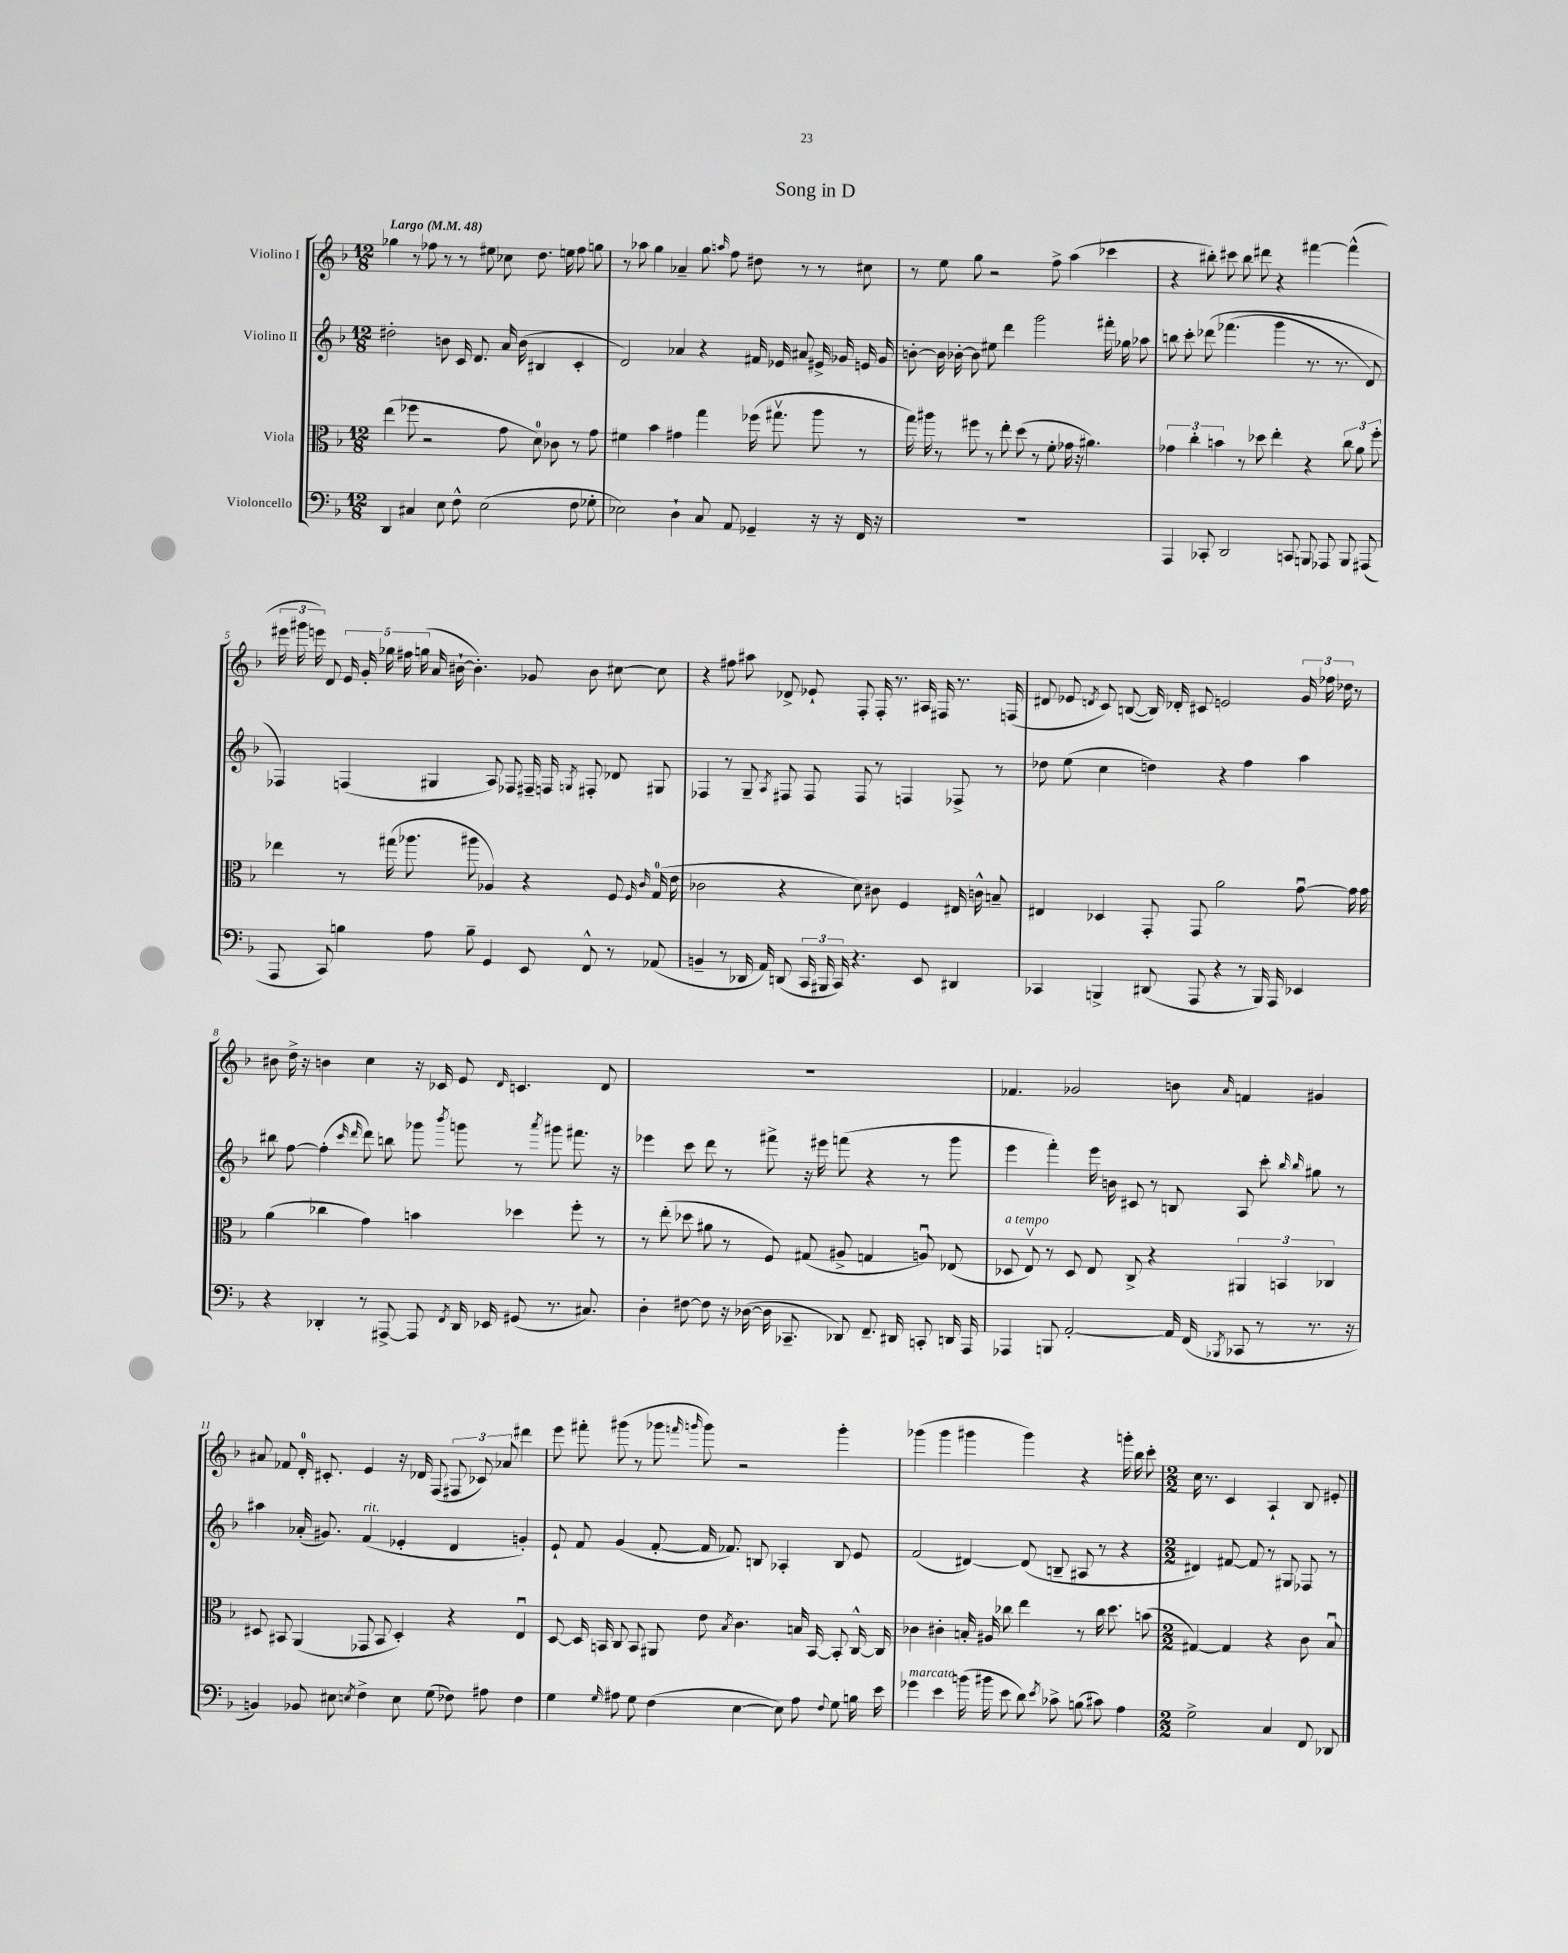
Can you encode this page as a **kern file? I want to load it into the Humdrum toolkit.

**kern	**kern	**kern	**kern
*staff4	*staff3	*staff2	*staff1
*clefF4	*clefC3	*clefG2	*clefG2
*k[b-]	*k[b-]	*k[b-]	*k[b-]
*M12/8	*M12/8	*M12/8	*M12/8
*MM48	*MM48	*MM48	*MM48
4DD	(4ee	2dd#'	4gg-
4C#	8ff-	.	8r
.	2r	.	8ff-
8E	.	8b	8r
8F^^	.	16c	8r
.	.	8.d	.
(2E	.	.	8ee#
.	8g	16a	8cc-
.	.	(16b	.
.	8d)	4B#	8.dd
.	8c-	.	.
.	.	.	16ee
8F	8r	4c'	8ff-
8G-'	8g	.	8gg
=	=	=	=
2E-)	4f#	2d)	8r
.	.	.	8aa-
.	4b-	.	4gg
4D`	4g#	4a-	4a-~
8C	4gg	4r	8gg
.	.	.	16qqaa
8AA	.	.	8ff
4GG-~	(16ff-	16f#	8dd#
.	8.gg#v	16e-	.
.	.	8a#	8r
16r	8aa	16e#^	8r
16r	.	16g-	.
16FF	8r	16e	8cc#
16r	.	16g-	.
=	=	=	=
1.r	16gg)	[8b'	8r
.	16aa#	.	.
.	8r	16b]	8ee
.	.	[16b-'	.
.	8ff#	8b-]	8gg
.	8r	8ee#	2r
.	8ee'	4ddd	.
.	(8dd	.	.
.	8r	2ggg	.
.	8f'	.	8ff^
.	16g-	.	(4aa
.	16r	.	.
.	4.a#)	.	.
.	.	16fff#'	4ccc-
.	.	16gg-	.
.	.	8aa-	.
=	=	=	=
4AAA	6g-	8bb	4r
.	.	8ccc'	.
.	6cc'	.	.
8CC-'	.	&(8ddd-	8bb#')
.	6b	.	.
2DD	.	(4.fff-	8ccc#
.	8r	.	8bb#
.	8dd-	.	8ddd#
.	4ee'	4ggg	4r
8CC	.	.	.
8BBB	4r	8.r	[4fff#
8AAA-	.	.	.
.	.	8.r	.
8BBB	12cc	.	(4fff#^^]
.	12a	.	.
(8AAA#	.	8d)	.
.	12ff'	.	.
=	=	=	=
8AAA	4ee-	4F-&)	24eee#
.	.	.	24ggg#
.	.	.	24eee)
8CC)	.	.	8d
4B	8r	(4F	20e
.	.	.	20g'
.	.	.	20gg-
.	(16gg#	.	.
.	.	.	20ff#
.	8.aa-	.	.
.	.	.	(20gg
8A	.	4G#	16a
.	.	.	[16b#`
8B~	8aa#	.	4.b#'])
4GG	4A-)	8A)	.
.	.	8F-	.
8EE	4r	16F#~	8g-
.	.	16F	.
.	.	8qG	.
8FF^^	.	8F#'	8b#
8r	8F	8d-	[8cc#
.	16qqF	.	.
.	16qqc	.	.
(8AA-	(16G	8G#	8cc#]
.	16e	.	.
=	=	=	=
4BB~	2c-	4F-	4r
8r	.	8r	8ff#
16DD-	.	8G~	8aa#
16AA)	.	.	.
.	.	8qA	.
(8DD	4r	8F#	8d-^
24CC	.	8F#	8e-`
24BBB#	.	.	.
24CC)	.	.	.
4.r	8d)	8F#	8F'
.	8c#	8r	16F'
.	.	.	8.r
.	4F	4F	.
8EE	.	.	16A#
.	.	.	16F#
4DD#	16E#	8F-^	8.r
.	16c^^	.	.
.	8B~	8r	.
.	.	.	(16F
=	=	=	=
4CC-	4E#	8dd-	8d#
.	.	(8ee	8e-
.	.	.	8qd
4BBB^	4D-	4cc	8c)
.	.	.	([8B
(8DD#	8GG'	4dd)	16B])
.	.	.	16d-'
8AAA	8GG	.	8c#
4r	2a	4r	2e
8r	.	4ff	.
16BBB)	.	.	.
16AAA	.	.	.
4EE-	[8gu	4aa	24g
.	.	.	24ff-
.	.	.	24dd-
.	16g]	.	8r
.	16g	.	.
=	=	=	=
4r	(4a	8bb#	8b#
.	.	[8ff	16dd^
.	.	.	16r
4DD-'	4cc-	(4ff']	4b
.	.	16qqccc	.
.	.	16qqddd	.
8r	4g)	8ddd)	4cc
[8AAA#^	.	8bb	.
8AAA#]	4b	8ggg-	16r
.	.	.	16c-
8qFF	.	8qbbb-	.
16DD-	.	8ggg	8e
16EE-	.	.	.
.	.	.	16qqd
(8GG#	4dd-	8r	4.c
.	.	8qaaa	.
8.r	.	8ggg#	.
.	8ff'	8.fff#	.
8.C#)	.	.	.
.	8r	.	8d
.	.	16r	.
=	=	=	=
4D'	8r	4eee-	1.r
.	(8ee'	.	.
[8F#	8dd-	8ccc	.
8F#]	8a#	8ddd	.
16r	8r	8r	.
([16D-	.	.	.
16D-]	8F)	8fff#^	.
8.CC-~	.	.	.
.	(8G#	16r	.
.	.	16eee#	.
8DD-)	8A#^	(8fff	.
8.FF~	4G	4r	.
16DD#	.	.	.
8CC'	8Au)	8r	.
16DD	(8E-	8ggg	.
16AAA	.	.	.
=	=	=	=
4AAA-	8D-	4eee	4.f-
.	8Ev)	.	.
8BBB	8r	4fff')	.
[2AA'	8D-	.	2g-
.	8E	16eee	.
.	.	16b	.
.	8C^	8c#	.
.	4r	8r	.
16AA]	.	8B	8b
(16FF	.	.	.
8qBBB-	.	.	16qqa
8CC-	6AA#	8A	4f
8r	.	8ccc'	.
.	6BB	.	.
.	.	16qqbb-	.
.	.	16qqbb-	.
8.r	.	8gg#	4g#
.	6C-	.	.
.	.	8r	.
16r	.	.	.
=	=	=	=
4BB)	8D#	4aa#	8a#
.	8BB#	.	8f-
8BB-	(4AA	(16a-'	16d'
.	.	8.g#)	8.c#'
8E#	.	.	.
8qE	.	.	.
4F^	8GG-	(4f	4e
.	8BB#	.	.
8E	4D#')	4e-'	16r
.	.	.	16d-
(8G	.	.	(8F
8F-)	4r	4d	12F#
.	.	.	12c-)
8A#	.	.	.
.	.	.	12a-
4F-	4Eu	4g')	4ddd#
=	=	=	=
4G	[8D	8e`	8eee
.	16D]	8f	8fff#'
.	16BB	.	.
16qqG	.	.	.
8A#	8C	(4g	(8ggg#
8G	8BB	.	8r
(4F	8AA#	[8f'	8ggg-
.	.	.	16qqfff
.	.	.	16qqggg
.	8e	16f]	8ggg)
.	.	8.f-)	.
.	8qB-	.	.
[4E	4.c	.	2r
.	.	8B	.
8E])	.	4A-'	.
8A#	16B	.	.
.	[16BB	.	.
8qqF	.	.	.
8G	8BB']	8B	4ggg'
16B	[16C^^	8e	.
16e	16C]	.	.
=	=	=	=
4g-	4c-	(2f	(4ggg-
4e	4c#'	.	4ggg-
(16b	16B'	[4d#)	4ggg#
16b#	16A#	.	.
8e	8cc-	.	.
8d)	4ee	(8d#]	4ggg#)
8qe	.	.	.
8c-^	.	8B~	.
(8B	8r	8A#	4r
8c#)	16cc-	8r	.
.	8.dd	.	.
4A	.	4r	16ggg'
.	.	.	16bb-
.	(8b	.	8ccc'
=	=	=	=
*M2/2	*M2/2	*M2/2	*M2/2
2G^	[4G#)	4d#)	16cc
.	.	.	8.r
.	4G#]	[8f#	4c
.	.	8f#]	.
4C	4r	8r	4A`
.	.	8G#	.
8FF	8c	8F-	8B-
8DD-	8B-u	8r	8e#'
==	==	==	==
*-	*-	*-	*-
